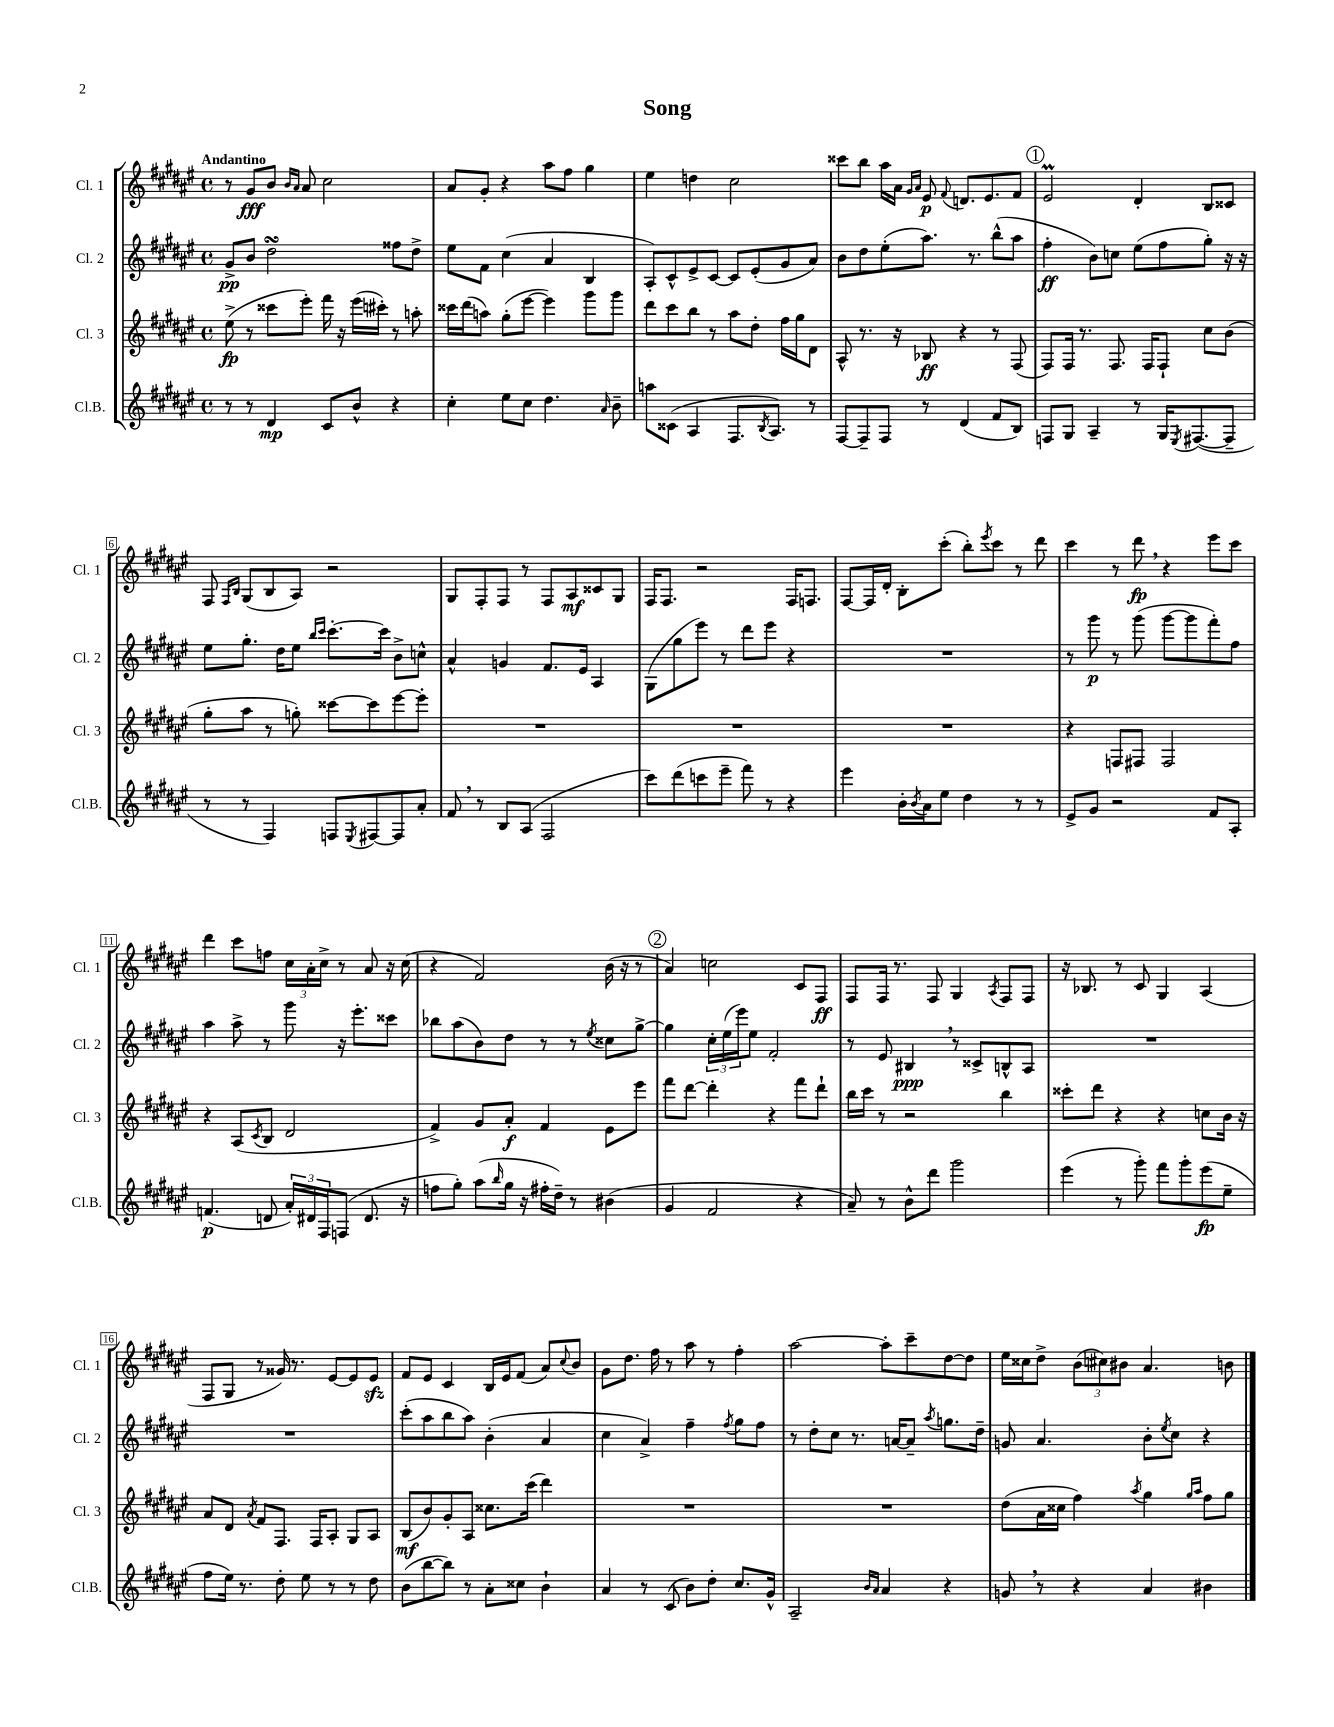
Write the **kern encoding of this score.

**kern	**kern	**kern	**kern
*staff4	*staff3	*staff2	*staff1
*clefG2	*clefG2	*clefG2	*clefG2
*k[f#c#g#d#a#e#]	*k[f#c#g#d#a#e#]	*k[f#c#g#d#a#e#]	*k[f#c#g#d#a#e#]
*M4/4	*M4/4	*M4/4	*M4/4
*met(c)	*met(c)	*met(c)	*met(c)
8r	(8ee#^\	8g#^/L	8r
8r	8r	8b/J	8g#/L
4d#/	8ccc##\L	2dd#\	8b/J
.	.	.	16qqb/LL
.	.	.	16qqa#/JJ
.	8eee#'\J)	.	8a#/
8c#/L	16fff#\	.	2cc#\
.	16r	.	.
8b^^/J	(16eee#\LL	.	.
.	16ccc#'\JJ)	.	.
4r	8r	8ff##\L	.
.	8aa'\	8dd#^\J	.
=	=	=	=
4cc#'\	16ccc##\LL	8ee#\L	8a#/L
.	(16ddd#\J	.	.
.	8aa\J)	8f#\J	8g#'/J
8ee#\L	(8gg#'\L	(4cc#\	4r
8cc#\J	[8eee#\J	.	.
4.dd#\	4eee#\])	4a#/	8aa#\L
.	.	.	8ff#\J
.	8ggg#\L	4B/	4gg#\
16qqa#/	.	.	.
8b~\	8ggg#\J	.	.
=	=	=	=
8aa\L	8ddd#\L	8A#'/L)	4ee#\
(8c##\J	8ccc#\	8c#^^/	.
4A#/	8bb\J	8e#^/	4dd\
.	8r	[8c#/J	.
8.F#/L	8aa#\L	8c#/]L	2cc#\
.	8dd#'\J	(8e#'/	.
8qB/	.	.	.
8.A#/J)	.	.	.
.	16ff#\LL	8g#/	.
.	16gg#\J	.	.
8r	8d#\J	8a#/J)	.
=	=	=	=
[8F#/L	8A#^^/	8b\L	8ccc##\L
8F#~/]	8.r	8dd#\	8bb\J
8F#/J	.	(8ee#'\	16aa#\LL
.	16r	.	16a#\JJ
.	.	.	16qqg#/LL
.	.	.	16qqa#/JJ
8r	8B-/	8.aa#\J)	8e#/
.	.	.	8qqf#/
(4d#/	4r	.	8.d/L
.	.	8.r	.
.	.	.	8.e#/
8f#/L	8r	(8bb^^\L	.
8B/J)	(8F#/	8aa#\J	8f#/J
=	=	=	=
8F/L	8F#/L)	4ff#'\	2e#/
8G#/J	16F#/Jk	.	.
.	8.r	.	.
4A#~/	.	8b\L)	.
.	8.F#/	8cc\J	.
8r	.	(8ee#\L	4d#'/
.	16F#/LK	.	.
16G#/LK	8F#`/J	8ff#\	.
8qE#/	.	.	.
([8.F#/	.	.	.
.	8cc#\L	8gg#'\J)	8B/L
8F#~/]J	(8b\J	16r	8c##/J
.	.	16r	.
=	=	=	=
8r	8gg#'\L	8ee#\L	8F#/
.	.	.	16qqF#/LL
.	.	.	16qqB/JJ
8r	8aa#\J	8.gg#'\J	(8G#/L
4F#/)	8r	.	8B/
.	.	16dd#\LK	.
.	8gg'\)	8ee#\J	8A#/J)
.	.	16qqbb/LL	.
.	.	16qqccc#/JJ	.
8F/L	[8ccc##\L	[8.ccc#'\L	2r
8qE#/	.	.	.
[8F#/	8ccc##\]	.	.
.	.	16ccc#\]Jk	.
8F#/]	[8eee#\	8b^\L	.
8a#'/J	8eee#'\]J	8cc^^\J	.
=	=	=	=
8f#/	1r	4a#^^/	8G#/L
8r	.	.	8F#'/
8B/L	.	4g/	8F#/J
(8A#/J	.	.	8r
2F#/	.	8.f#/L	8F#/L
.	.	.	8A#/
.	.	16e#/Jk	.
.	.	4A#/	8c##/
.	.	.	8G#/J
=	=	=	=
8ccc#\L)	1r	(8G#\L	16F#/LK
.	.	.	8.F#/J
(8ddd#\	.	8gg#\	.
8ccc\	.	8eee#\J)	2r
8eee#~\J	.	8r	.
8fff#\)	.	8ddd#\L	.
8r	.	8eee#\J	.
4r	.	4r	16F#/LK
.	.	.	8.F/J
=	=	=	=
4eee#\	1r	1r	[8F#/L
.	.	.	16F#/]L
.	.	.	16d#'/JJ
16b'\LL	.	.	8B'\L
8qb/	.	.	.
16a#\J	.	.	.
8ee#\J	.	.	(8ccc#'\J
4dd#\	.	.	8bb'\L)
.	.	.	8qeee#/
.	.	.	8ccc#\J
8r	.	.	8r
8r	.	.	8ddd#\
=	=	=	=
8e#^/L	4r	8r	4ccc#\
8g#/J	.	8ggg#\	.
2r	8F/L	8r	8r
.	8F#/J	(8ggg#\	8ddd#\
.	2F#/	[8ggg#\L	4r
.	.	8ggg#\]	.
8f#/L	.	8fff#'\)	8eee#\L
8A#'/J	.	8ff#\J	8ccc#\J
=	=	=	=
(4.f/	4r	4aa#\	4ddd#\
.	(8A#/L	8aa#^\	8ccc#\L
.	8qc#/	.	.
8d/	8B/J	8r	8ff\J
24a#'/LL)	2d#/	8ggg#\	24cc#\LL
24d#/	.	.	24a#'\
24F#/J	.	.	24cc#^\JJ
(8F/J	.	16r	8r
.	.	8.eee#'\L	.
8.d#/	.	.	8a#/
.	.	8ccc##\J	16r
16r	.	.	(16cc#\
=	=	=	=
8ff\L	4f#^/)	8bb-\L	4r
8gg#'\J)	.	(8aa#\	.
(8aa#\L	8g#/L	8b\)	2f#/)
16qqbb/	.	.	.
16gg#\Jk	8a#'/J	8dd#\J	.
16r	.	.	.
16ff#'\LL	4f#/	8r	.
16dd#~\JJ)	.	.	.
8r	.	8r	.
.	.	8qee#/	.
(4b#\	8e#\L	8cc##\L	(16b\
.	.	.	16r
.	8eee#\J	[8gg#^\J	8r
=	=	=	=
4g#/	8fff#\L	4gg#\]	4a#/)
.	[8ddd#\J	.	.
2f#/	4ddd#'\]	24cc#'\LL	2cc\
.	.	(24ee#\	.
.	.	24eee#\J)	.
.	.	8ee#\J	.
.	4r	2f#'/	.
4r	8fff#\L	.	8c#/L
.	8ddd#`\J	.	8F#/J
=	=	=	=
8a#~/)	16bb\LL	8r	8F#/L
.	16ccc#\JJ	.	.
8r	8r	8e#/	16F#/Jk
.	.	.	8.r
8b^^\L	2r	4B#/	.
8ddd#\J	.	.	8F#/
2ggg#\	.	8r	4G#/
.	.	8c##^/L	.
.	.	.	8qA#/
.	4bb\	8B^^/	8F#/L
.	.	8A#/J	8F#/J
=	=	=	=
(4eee#\	8ccc##'\L	1r	16r
.	.	.	8.B-/
.	8ddd#\J	.	.
8r	4r	.	8r
8ggg#'\)	.	.	8c#/
8fff#\L	4r	.	4G#/
8ggg#'\	.	.	.
(8eee#\	8cc\L	.	(4A#/
8ee#~\J	16b\Jk	.	.
.	16r	.	.
=	=	=	=
8ff#\L	8a#/L	1r	8F#/L
16ee#\Jk)	8d#/J	.	8G#/J
8.r	.	.	.
.	8qa#/	.	.
.	8f#/L	.	8r
8dd#'\	8.F#/J	.	16g##/)
.	.	.	8.r
8ee#\	.	.	.
.	16F#/LK	.	.
8r	8A#'/J	.	[8e#/L
8r	8G#/L	.	8e#/]
8dd#\	8A#/J	.	8e#/J
=	=	=	=
(8b\L	(8B/L	(8ccc#'\L	8f#/L
[8bb\	8b/)	8aa#\	8e#/J
8bb\]J)	8g#'/	8bb\	4c#/
8r	8A#/J	8aa#\J)	.
8a#'\L	8.cc##\L	(4b'\	16B/LL
.	.	.	16e#/J
8cc##\J	.	.	(8f#/J
.	(16ccc#\Jk	.	.
4b`\	4ddd#\)	4a#/	8a#/L)
.	.	.	8qqcc#/
.	.	.	8b/J
=	=	=	=
4a#/	1r	4cc#\	8g#\L
.	.	.	8.dd#\J
8r	.	4a#^/)	.
.	.	.	16ff#\
(8c#/	.	.	8r
8b\L)	.	4ff#~\	8aa#\
8dd#'\J	.	.	8r
.	.	8qff#/	.
8.cc#/L	.	8gg#\L	4ff#'\
.	.	8ff#\J	.
16g#^^/Jk	.	.	.
=	=	=	=
2A#~/	1r	8r	[2aa#\
.	.	8dd#'\L	.
.	.	8cc#\J	.
.	.	8.r	.
16qqb/LL	.	.	.
16qqa#/JJ	.	.	.
4a#/	.	.	8aa#'\]L
.	.	[16a/LK	.
.	.	8a~/]J	8ccc#~\
.	.	8qaa#/	.
4r	.	8.gg\L	[8dd#\
.	.	.	8dd#\]J
.	.	16dd#~\Jk	.
=	=	=	=
8g/	(8dd#\L	8g/	16ee#\LL
.	.	.	16cc##\J
8r	16a#\L	4.a#/	8dd#^\J
.	16cc##\JJ	.	.
4r	4ff#\)	.	(12b\L
.	.	.	12cc#\)
.	.	.	12b#\J
.	8qaa#/	.	.
4a#/	4gg#\	8b'\L	4.a#/
.	.	8qee#/	.
.	.	8cc#\J	.
.	16qqgg#/LL	.	.
.	16qqaa#/JJ	.	.
4b#\	8ff#\L	4r	.
.	8gg#\J	.	8b\
==	==	==	==
*-	*-	*-	*-
